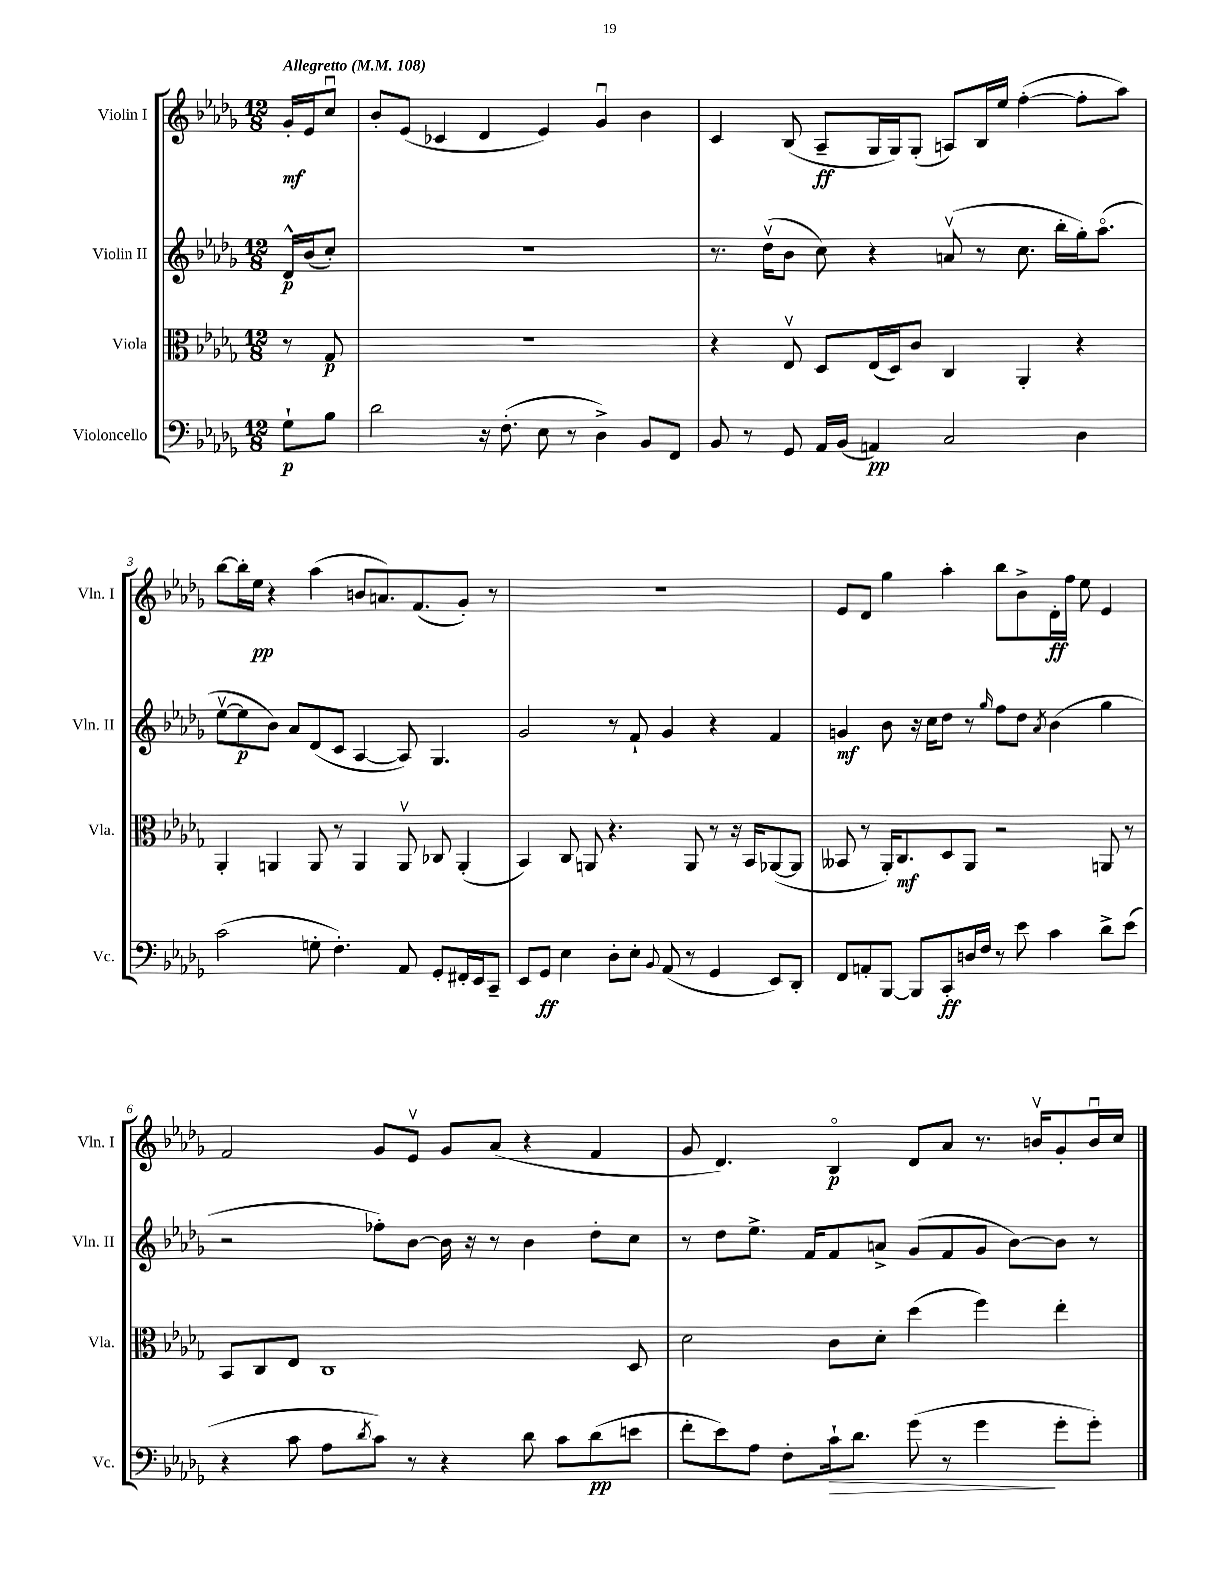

**kern	**kern	**kern	**kern
*staff4	*staff3	*staff2	*staff1
*clefF4	*clefC3	*clefG2	*clefG2
*k[b-e-a-d-g-]	*k[b-e-a-d-g-]	*k[b-e-a-d-g-]	*k[b-e-a-d-g-]
*M12/8	*M12/8	*M12/8	*M12/8
*MM108	*MM108	*MM108	*MM108
8G-`	8r	16d-^^	16g-'
.	.	(16b-	16e-
8B-	8G-	8cc')	8ccu
=	=	=	=
2d-	1.r	1.r	8b-'
.	.	.	(8e-
.	.	.	4c-
16r	.	.	4d-
(8.F'	.	.	.
8E-	.	.	4e-)
8r	.	.	.
4D-^)	.	.	4g-u
8BB-	.	.	4b-
8FF	.	.	.
=	=	=	=
8BB-	4r	8.r	4c
8r	.	.	.
.	.	(16dd-v	.
8GG-	8E-v	8b-	(8B-
16AA-	8D-	8cc)	8A-~
(16BB-	.	.	.
4AA)	(16E-	4r	16G-
.	16D-)	.	16G-)
.	8c	.	(8G-'
2C	4C	(8av	8A)
.	.	8r	16B-
.	.	.	16ee-
.	4AA-'	8.cc	([4ff'
.	.	16bb-'	.
4D-	4r	16gg-')	8ff']
.	.	(8.aa-o	.
.	.	.	8aa-)
=	=	=	=
(2c	4AA-'	[8ee-v	[8bb-
.	.	8ee-]	16bb-']
.	.	.	16ee-
.	4AA	8b-)	4r
.	.	8a-	.
8G'	8AA	(8d-	(4aa-
4.F')	8r	8c	.
.	4AA	[4A-	8b
.	.	.	8.a)
8AA-	8AAv	8A-])	.
.	.	.	(8.f
8GG-'	8C-	4.G-	.
16FF#'	(4AA'	.	8g-')
16EE-	.	.	.
8CC~	.	.	8r
=	=	=	=
8EE-	4BB-)	2g-	1.r
8GG-	.	.	.
4E-	8C	.	.
.	8AA	.	.
8D-'	4.r	8r	.
8E-'	.	8f`	.
8qqBB-	.	.	.
(8AA-	.	4g-	.
8r	8AA	.	.
4GG-	8r	4r	.
.	16r	.	.
.	16BB-	.	.
8EE-)	([8AA-	4f	.
8DD-'	8AA-]	.	.
=	=	=	=
8FF	8BB--	4g	8e-
8AA'	8r	.	8d-
[8BBB-	16AA-')	8b-	4gg-
.	8.C	.	.
8BBB-]	.	16r	.
.	.	16cc	.
8CC'	8D-	8dd-	4aa-'
16D	8AA-	8r	.
16F	.	.	.
.	.	16qqgg-	.
8r	2r	8ff	8bb-
8e-	.	8dd-	8b-^
.	.	8qa-	.
4c	.	(4b-	16d-'
.	.	.	16ff
.	.	.	8ee-
8d-^	8AA	4gg-	4e-
(8e-	8r	.	.
=	=	=	=
4r	8BB-	2r	2f
.	8C	.	.
8c	8E-	.	.
8A-	1C	.	.
8qd-	.	.	.
8c)	.	8ff-')	8g-
8r	.	[8b-	8e-v
4r	.	16b-]	8g-
.	.	16r	.
.	.	8r	(8a-
8d-	.	4b-	4r
8c	.	.	.
(8d-	.	8dd-'	4f
8e	8D-	8cc	.
=	=	=	=
8f'	2d-	8r	8g-
8e-)	.	8dd-	4.d-)
8A-	.	8.ee-^	.
8F'	.	.	.
.	.	16f	.
16c`	8c	8f	4B-o
8.d-	.	.	.
.	8d-'	8a^	.
(8g-	(4dd-	(8g-	8d-
8r	.	8f	8a-
4g-	4ff)	8g-	8.r
.	.	[8b-)	.
.	.	.	16bv
8g-'	4ee-'	8b-]	8g-'
8g-')	.	8r	16bu
.	.	.	16cc
==	==	==	==
*-	*-	*-	*-
